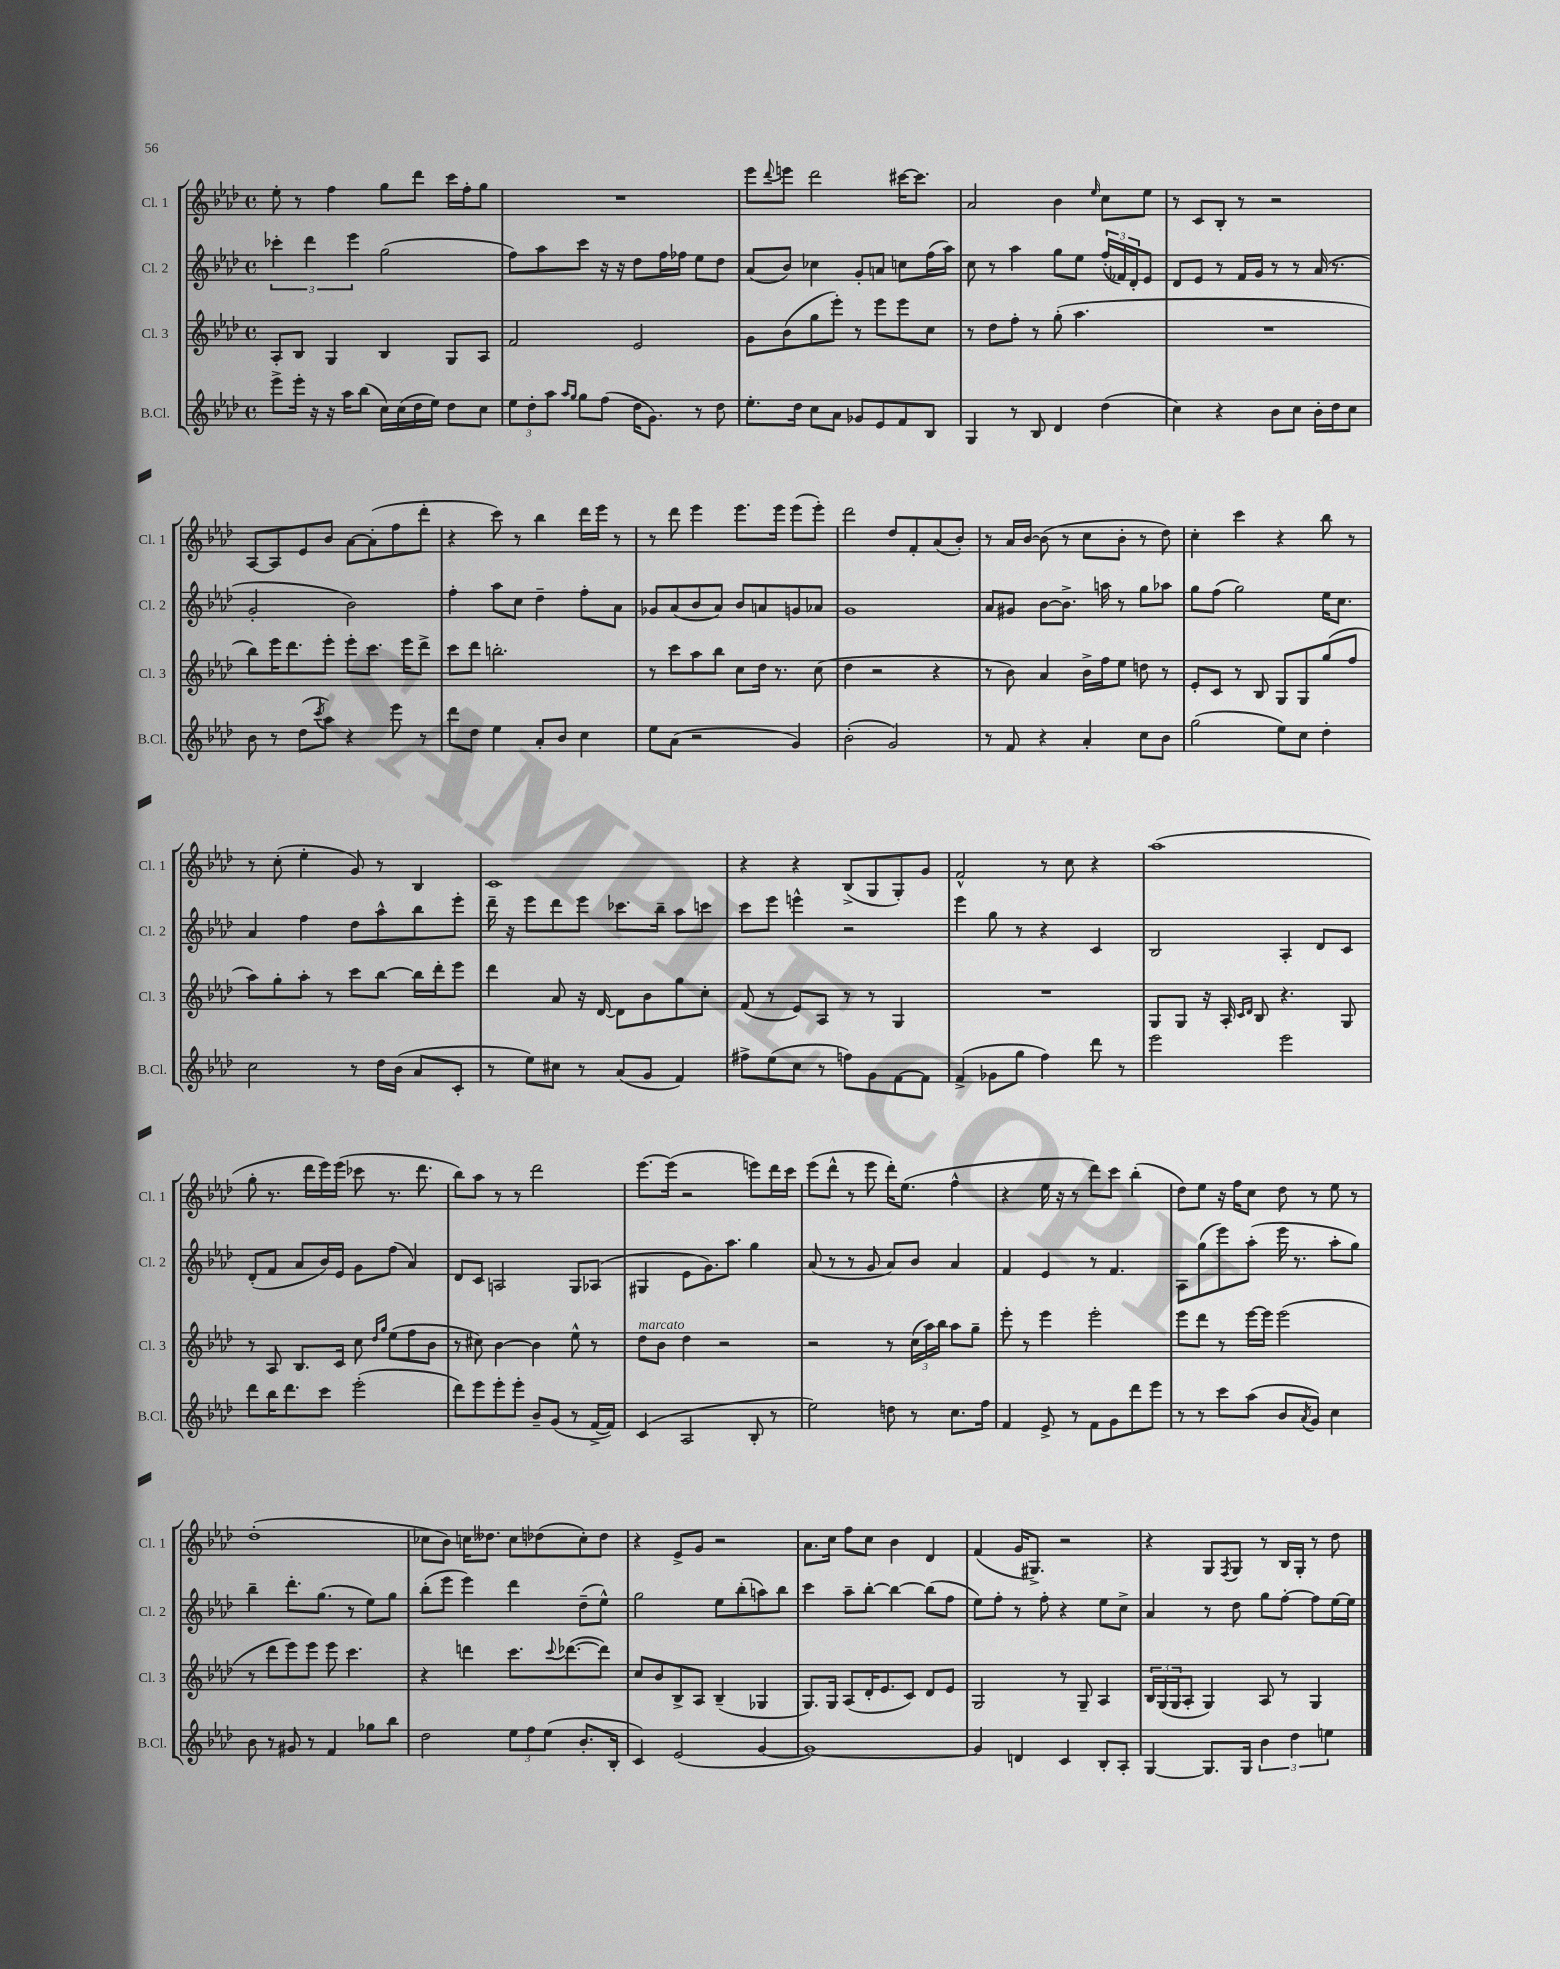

**kern	**kern	**kern	**kern
*staff4	*staff3	*staff2	*staff1
*clefG2	*clefG2	*clefG2	*clefG2
*k[b-e-a-d-]	*k[b-e-a-d-]	*k[b-e-a-d-]	*k[b-e-a-d-]
*M4/4	*M4/4	*M4/4	*M4/4
*met(c)	*met(c)	*met(c)	*met(c)
8eee-^	8A-'	6ccc-'	8ee-'
16eee-'	8B-	.	8r
.	.	6ddd-	.
16r	.	.	.
16r	4G	.	4ff
16aa-	.	.	.
.	.	6eee-	.
(8bb-	.	.	.
16cc)	4B-	(2gg	8gg
(16cc	.	.	.
16dd-	.	.	8ddd-
16ee-)	.	.	.
8dd-	8G	.	16ccc
.	.	.	16ff'
8cc	8A-	.	8gg
=	=	=	=
12ee-	2f	8ff)	1r
12dd-'	.	.	.
.	.	8aa-	.
12aa-	.	.	.
16qqaa-	.	.	.
16qqgg	.	.	.
8gg	.	8ccc	.
(8ff	.	16r	.
.	.	16r	.
16dd-	2e-	8dd-	.
8.g)	.	.	.
.	.	16ff	.
.	.	16ff-	.
8r	.	8ee-	.
8dd-	.	8dd-	.
=	=	=	=
8.ee-'	8g	(8a-	8eee-
.	.	.	8qqddd-
.	(8b-	8b-)	8eee
16dd-	.	.	.
8cc	8gg	4cc-	2ddd-
8a-	8eee-')	.	.
8g-	8r	8g'	.
8e-	8eee-	8a	.
8f	8eee-	8cc	[16ccc#
.	.	.	8.ccc#]
8B-	8cc	(16ff	.
.	.	16aa-)	.
=	=	=	=
4G	8r	8cc	2a-
.	8dd-	8r	.
8r	8ff'	4aa-	.
8B-	8r	.	.
4d-	(8gg'	8gg	4b-
.	4.aa-	8ee-	.
.	.	.	16qqee-
(4dd-	.	(24ff'	8cc
.	.	24f-)	.
.	.	24d-'	.
.	.	8e-	8ee-
=	=	=	=
4cc)	1r	8d-	8r
.	.	8e-	8c
4r	.	8r	8B-'
.	.	16f	8r
.	.	16g	.
8b-	.	8r	2r
8cc	.	8r	.
16b-'	.	(16a-	.
16dd-	.	8.r	.
8cc	.	.	.
=	=	=	=
8b-	8bb-)	2g'	[8A-
8r	16eee-	.	8A-]
.	8.ddd-	.	.
(8dd-	.	.	8e-
8qccc	.	.	.
8aa-)	8eee-'	.	8b-
4r	8eee-'	2b-)	[8a-
.	8.ccc	.	(8a-']
8eee-	.	.	8ff
.	16eee-	.	.
8r	8ddd-^	.	8ddd-'
=	=	=	=
8ddd-	8ccc	4ff'	4r
8dd-	8ddd-	.	.
4ee-	2.bb'	8aa-	8ccc)
.	.	8cc	8r
8a-'	.	4dd-~	4bb-
8b-	.	.	.
4cc	.	8ff'	16ddd-
.	.	.	16eee-
.	.	8a-	8r
=	=	=	=
8ee-	8r	8g-	8r
(8a-	8ccc	(8a-	8ddd-
2r	8aa-	8b-	4eee-
.	8bb-	8a-)	.
.	8cc	8b-	8.eee-
.	16dd-	8a	.
.	8.r	.	16eee-
4g)	.	8g	(8eee-
.	(8cc	8a-	8eee-')
=	=	=	=
(2b-'	4dd-	1g	2ddd-
.	2r	.	.
2g)	.	.	8dd-
.	.	.	8f'
.	4r	.	(8a-
.	.	.	8b-')
=	=	=	=
8r	8r	8a-	8r
8f	8b-)	8g#	16a-
.	.	.	[16b-
4r	4a-	[8b-	(8b-]
.	.	8.b-^]	8r
4a-'	16b-^	.	8cc
.	16ff	16aa	.
.	8ee-	8r	8b-'
8cc	8dd	8gg	8r
8b-	8r	8aa-	8dd-)
=	=	=	=
(2gg	8e-'	8gg	4cc'
.	8c	(8ff	.
.	8r	2gg)	4ccc
.	8B-	.	.
8ee-)	8G	.	4r
8cc	8G	.	.
4dd-'	(8gg	16ee-	8bb-
.	.	8.cc	.
.	8ff	.	8r
=	=	=	=
2cc	8aa-)	4a-	8r
.	8gg'	.	(8cc'
.	8aa-'	4ff	4ee-'
.	8r	.	.
8r	8ccc	8dd-	8g)
16dd-	[8bb-	8aa-^^	8r
(16b-	.	.	.
8a-	16bb-]	8bb-	4B-
.	16ddd-'	.	.
8c'	8eee-	8eee-'	.
=	=	=	=
8r	4ddd-	16ddd-~	1c
.	.	16r	.
8ee-)	.	8eee-	.
8cc#	8a-	8ddd-	.
8r	16r	8eee-	.
.	[16d-	.	.
(8a-	8d-]	8.ccc-	.
8g	8b-	.	.
.	.	16bb-~	.
4f)	8gg	8aa-	.
.	8cc'	8ccc	.
=	=	=	=
8ff#^	(8f	8ccc	4r
(8ee-	8r	8eee-	.
8cc	8e-)	4eee^^	4r
8r	8A-	.	.
8ff)	8r	2r	(8B-^
8g	8r	.	8G
[8f	4G	.	8G')
8f]	.	.	8g
=	=	=	=
(4f^	1r	4eee-	2f^^
8g-	.	8gg	.
8gg	.	8r	.
4ff)	.	4r	8r
.	.	.	8cc
8ddd-	.	4c	4r
8r	.	.	.
=	=	=	=
2eee-	8G	2B-	(1aa-
.	8G	.	.
.	16r	.	.
.	16A-'	.	.
.	16qqc	.	.
.	16qqd-	.	.
.	8B-	.	.
2eee-	4.r	4A-'	.
.	.	8d-	.
.	8G	8c	.
=	=	=	=
8ddd-	8r	(8d-'	8gg'
16bb-	8A-	8f	8.r
8.ddd-	.	.	.
.	8.B-	8a-	.
.	.	.	16ddd-
8ccc	.	16b-)	16eee-)
.	16c	16e-	(16eee-
(2eee-'	8cc	8g	8ccc-
.	16qqdd-	.	.
.	16qqgg	.	.
.	(8ee-	(8ff	8.r
.	8ff	4a-)	.
.	.	.	8.ddd-
.	8b-	.	.
=	=	=	=
8ddd-)	8r	8d-	8bb-)
8eee-	8cc#)	8c	8aa-
8eee-'	[4b-	2A	8r
8eee-'	.	.	8r
8b-~	4b-]	.	2ddd-
(8g	.	.	.
8r	8ee-^^	8G	.
[16f^	8r	(8A-	.
16f])	.	.	.
=	=	=	=
(4c	8dd-	4G#	[8.eee-
.	8b-	.	.
.	.	.	(16eee-]
2A-	4dd-	8e-	2r
.	.	8.g)	.
.	2r	.	.
.	.	8.aa-	.
8B-'	.	4gg	8eee)
8r	.	.	16ddd-
.	.	.	16ccc
=	=	=	=
2ee-)	2r	(8a-	(8eee-
.	.	8r	8ddd-^^
.	.	8r	8r
.	.	8g	8eee-
8dd	8r	8a-)	16ddd-')
.	.	.	(8.ee-
8r	(24cc	8b-	.
.	24aa-)	.	.
.	24bb-	.	.
8.cc	8aa-	4a-	4ff^^
.	8gg~	.	.
16ff	.	.	.
=	=	=	=
4f	8eee-'	4f	4r
.	8r	.	.
8e-^	4eee-	4e-	16ee-
.	.	.	16r
8r	.	.	8r
8f	2eee-'	8r	8ddd-)
8g	.	4.f	8ccc
8ddd-	.	.	(4bb-'
8eee-	.	.	.
=	=	=	=
8r	8eee-	8A-	8dd-)
8r	8ddd-	(8gg	8ee-
8ccc	8r	8eee-)	16r
.	.	.	16ff
(8aa-	[16eee-	(8aa-'	8cc
.	16eee-]	.	.
8b-	(2eee-	16eee-	8dd-
.	.	8.r	.
8qa-	.	.	.
8g)	.	.	8r
4cc	.	8aa-'	8ee-
.	.	8gg)	8r
=	=	=	=
8b-	8r	4bb-~	(1dd-'
8r	8ddd-	.	.
8g#	8eee-)	8.ddd-'	.
8r	8eee-	.	.
.	.	(8.gg	.
4f	8eee-	.	.
.	4.ccc	8r	.
8gg-	.	8ee-)	.
8bb-	.	8gg	.
=	=	=	=
2dd-	4r	(8bb-'	8cc-
.	.	8eee-	8b-)
.	4ddd	4eee-)	16cc
.	.	.	8.dd--
12ee-	8.ccc	4ddd-	8cc
12ff	.	.	.
.	.	.	(8dd-
(12ee-	.	.	.
.	8qqccc	.	.
.	([8.ddd-	.	.
8.b-'	.	(8dd-~	8cc')
.	8ddd-])	8ee-^^)	8dd-
16B-'	.	.	.
=	=	=	=
4c)	8cc	2gg	4r
.	8b-	.	.
(2e-	8B-^	.	8e-^
.	8A-	.	8g
.	(4B-~	8ee-	2r
.	.	(8bb-'	.
[4g	4G-	8aa)	.
.	.	8bb-	.
=	=	=	=
1g_)	8.G)	4ccc	8.a-
.	16G	.	16cc
.	(8A-	8aa-~	8ff
.	16d-'	[8bb-'	8cc
.	8.e-	.	.
.	.	4bb-_	4b-
.	8c)	.	.
.	8d-	(8bb-]	4d-
.	8e-	8ff	.
=	=	=	=
4g]	2G	8ee-)	(4f
.	.	8ff'	.
4d	.	8r	16g
.	.	.	8.G#^)
.	.	8ff'	.
4c	8r	4r	2r
.	8G~	.	.
8B-'	4A-	8ee-	.
8A-'	.	8cc^	.
=	=	=	=
[4G	24B-	4a-	4r
.	(24G	.	.
.	24G	.	.
.	8A-'	.	.
8.G]	4G)	8r	8G
.	.	.	8qF
.	.	8dd-	8G
16G	.	.	.
6b-	8A-	8gg	8r
.	8r	[8ff'	16B-
6dd-	.	.	.
.	.	.	16G'
.	4G	8ff]	8r
6ee	.	.	.
.	.	[16ee-	8dd-
.	.	16ee-]	.
==	==	==	==
*-	*-	*-	*-
